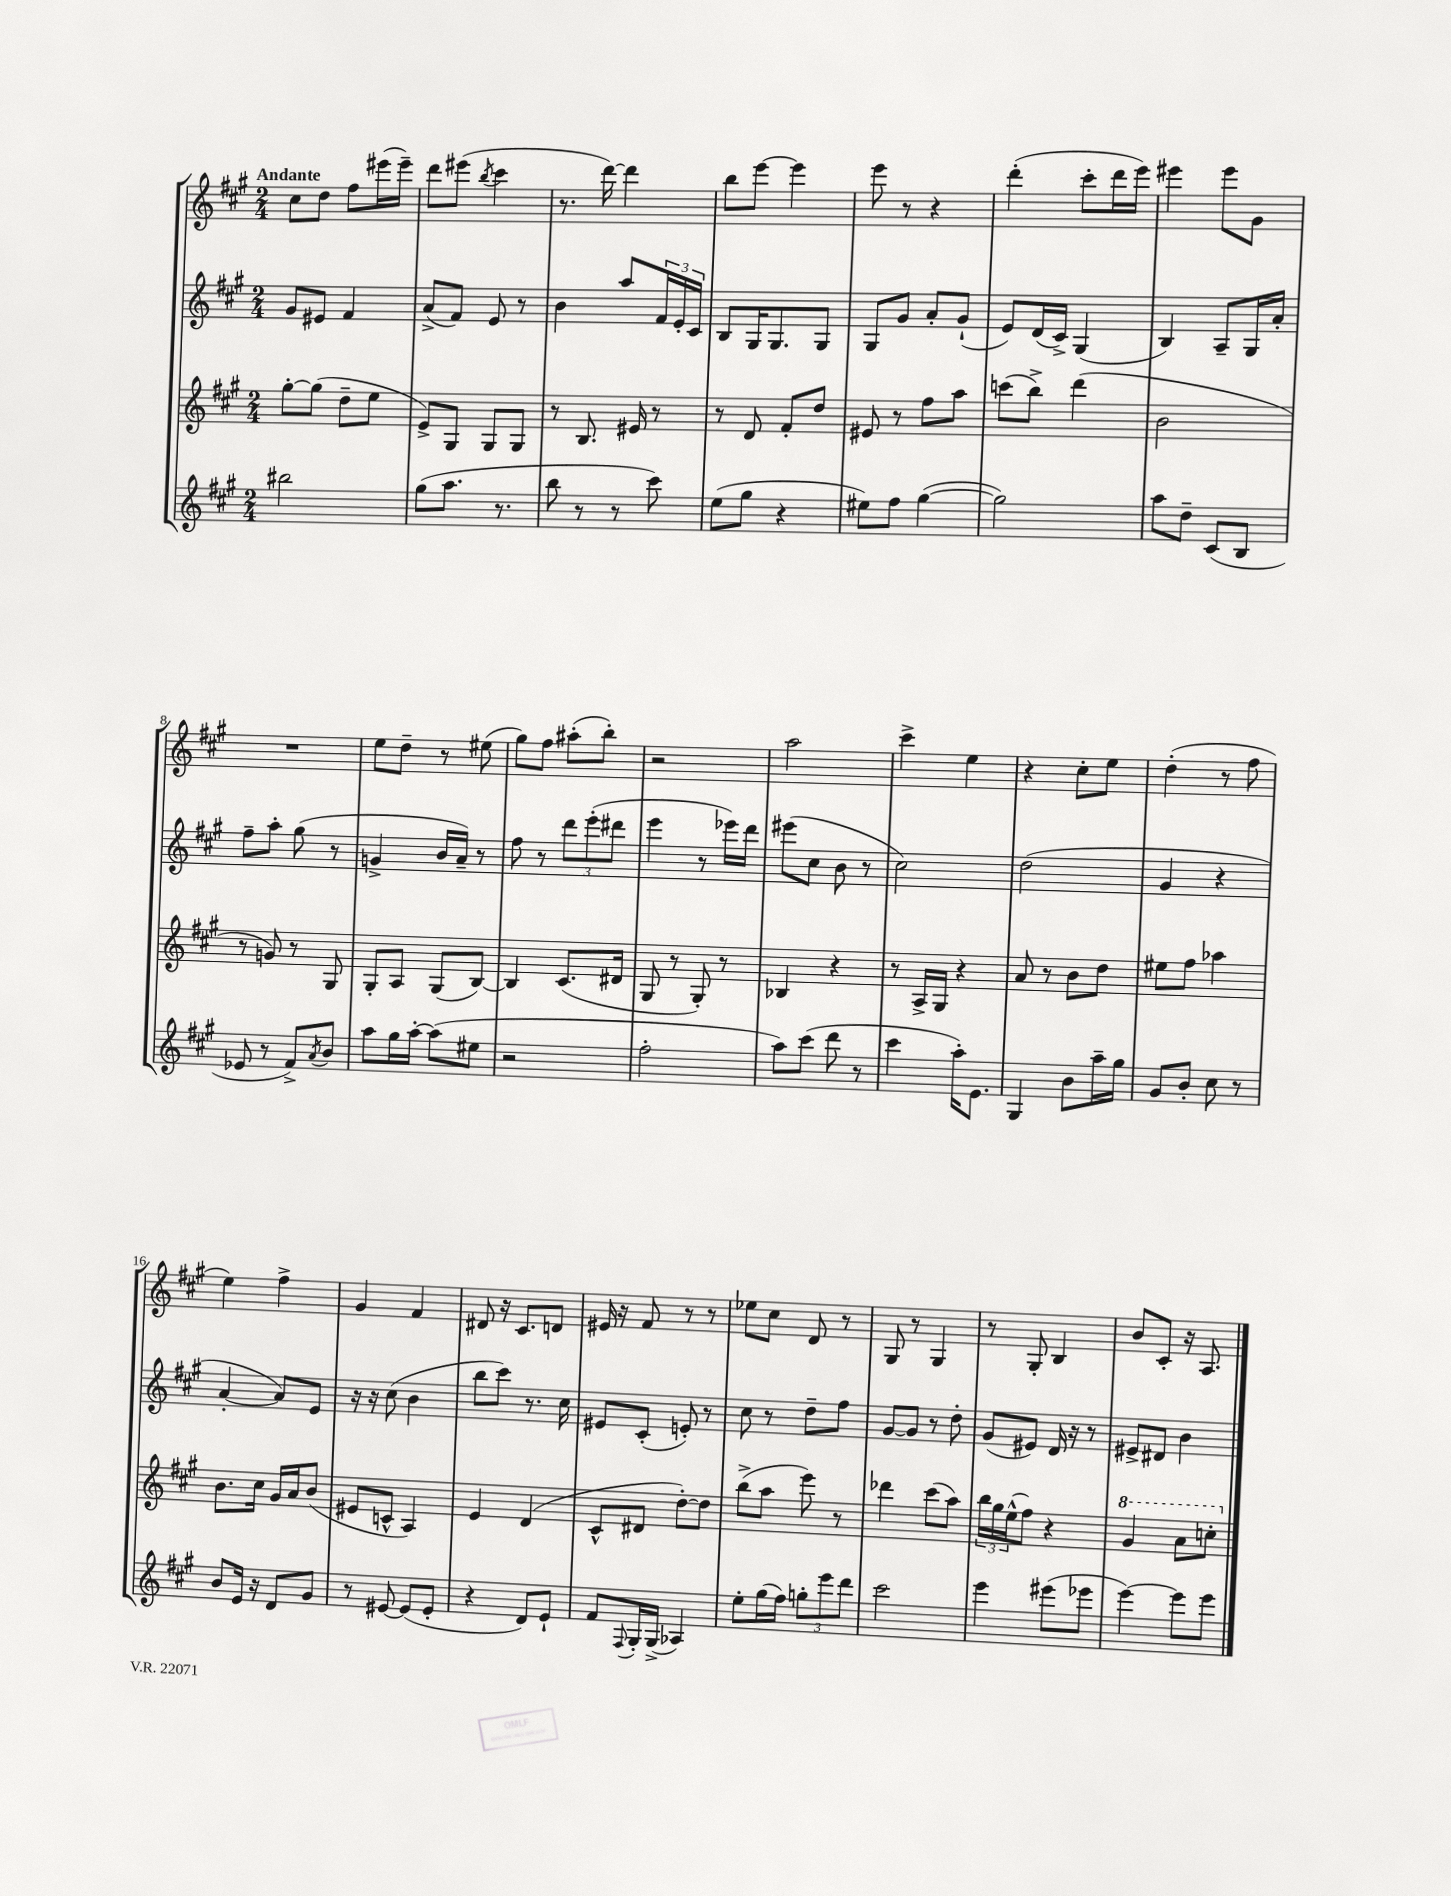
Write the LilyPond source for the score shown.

<<
\new StaffGroup <<
\new Staff = "s0" {
    \clef treble \key a \major \numericTimeSignature \time 2/4 \tempo "Andante"
    cis''8 d''8 fis''8 eis'''16( eis'''16--) |
    d'''8 eis'''8( \acciaccatura { b''8 } cis'''4 |
    r8. d'''16~) d'''4 |
    b''8 e'''8~ e'''4 |
    e'''8 r8 r4 |
    d'''4-.( cis'''8-. d'''16 e'''16) |
    eis'''4 eis'''8 gis'8 |
    R2 |
    e''8 d''8-- r8 eis''8( |
    gis''8) fis''8 ais''8-.( b''8-.) |
    r2 |
    a''2 |
    cis'''4-> e''4 |
    r4 cis''8-. e''8 |
    d''4-.( r8 fis''8 |
    e''4) fis''4-> |
    gis'4 fis'4 |
    dis'8 r16 cis'8. d'8 |
    eis'16 r16 fis'8 r8 r8 |
    ees''8 cis''8 d'8 r8 |
    gis8 r8 gis4 |
    r8 gis8-. b4 |
    b'8 cis'8-. r16 a8. \bar "|." |
}
\new Staff = "s1" {
    \clef treble \key a \major \numericTimeSignature \time 2/4
    gis'8 eis'8 fis'4 |
    a'8->( fis'8) e'8 r8 |
    b'4 a''8 \tuplet 3/2 { fis'16 e'16-. cis'16 } |
    b8 gis16 gis8. gis8 |
    gis8 gis'8 a'8-. gis'8-!( |
    e'8) d'16( cis'16->) gis4( |
    b4) a8-- gis16 a'16-. |
    fis''8-- a''8-. gis''8( r8 |
    g'4-> b'16 a'16--) r8 |
    fis''8 r8 \tuplet 3/2 { d'''8 e'''8-.( dis'''8 } |
    e'''4 r8 ees'''16) d'''16 |
    eis'''8( cis''8 b'8 r8 |
    cis''2) |
    d''2( |
    gis'4 r4 |
    a'4~-. a'8) e'8 |
    r16 r16 cis''8( b'4 |
    b''8 cis'''8) r8. cis''16 |
    eis'8 cis'8-.( e'8-.) r8 |
    cis''8 r8 d''8-- fis''8 |
    gis'8~ gis'8 r8 d''8-. |
    gis'8( eis'8) d'16 r16 r8 |
    eis'8-> dis'8 b'4 \bar "|." |
}
\new Staff = "s2" {
    \clef treble \key a \major \numericTimeSignature \time 2/4
    gis''8~-. gis''8( d''8-- e''8 |
    e'8->) gis8 gis8 gis8 |
    r8 b8. eis'16 r8 |
    r8 d'8 fis'8-. d''8 |
    eis'8 r8 fis''8 a''8 |
    c'''8( b''8->) d'''4( |
    b'2 |
    r8 g'8) r8 gis8 |
    gis8-. a8 gis8( b8~) |
    b4 cis'8.( dis'16 |
    gis8 r8 gis8-.) r8 |
    bes4 r4 |
    r8 a16-> gis16 r4 |
    a'8 r8 b'8 d''8 |
    eis''8 fis''8 aes''4 |
    b'8. cis''16 gis'16 a'16 b'8( |
    eis'8 c'8-^ a4) |
    e'4 d'4( |
    cis'8-^ dis'8 d''8~-.) d''8 |
    b''8->( a''8 e'''8) r8 |
    des'''4 cis'''8( a''8) |
    \tuplet 3/2 { b''16 gis''16 e''16-^( } fis''8) r4 |
    \ottava #1 gis''4 a''8 c'''8-. \ottava #0 \bar "|." |
}
\new Staff = "s3" {
    \clef treble \key a \major \numericTimeSignature \time 2/4
    bis''2 |
    gis''8( a''8. r8. |
    b''8 r8 r8 cis'''8) |
    e''8( gis''8 r4 |
    eis''8) fis''8 gis''4~( |
    gis''2) |
    a''8 d''8-- cis'8( b8 |
    ees'8 r8 fis'8->) \acciaccatura { a'8 } b'8 |
    a''8 gis''16 a''16~-. a''8( eis''8 |
    r2 |
    fis''2-. |
    a''8) cis'''8( d'''8 r8 |
    cis'''4 a''16-.) e'8. |
    gis4 b'8 a''16-- gis''16 |
    gis'8 b'8-. cis''8 r8 |
    b'8 e'16 r16 d'8 gis'8 |
    r8 eis'8~ eis'8( eis'8-. |
    r4 d'8) e'8-! |
    fis'8 \appoggiatura { fis8 } gis16-. gis16->( aes4) |
    e''8-. gis''16( fis''16) \tuplet 3/2 { g''8-. e'''8 d'''8 } |
    cis'''2 |
    e'''4 eis'''8( ees'''8 |
    e'''4~) e'''8 e'''8 \bar "|." |
}
>>
>>
